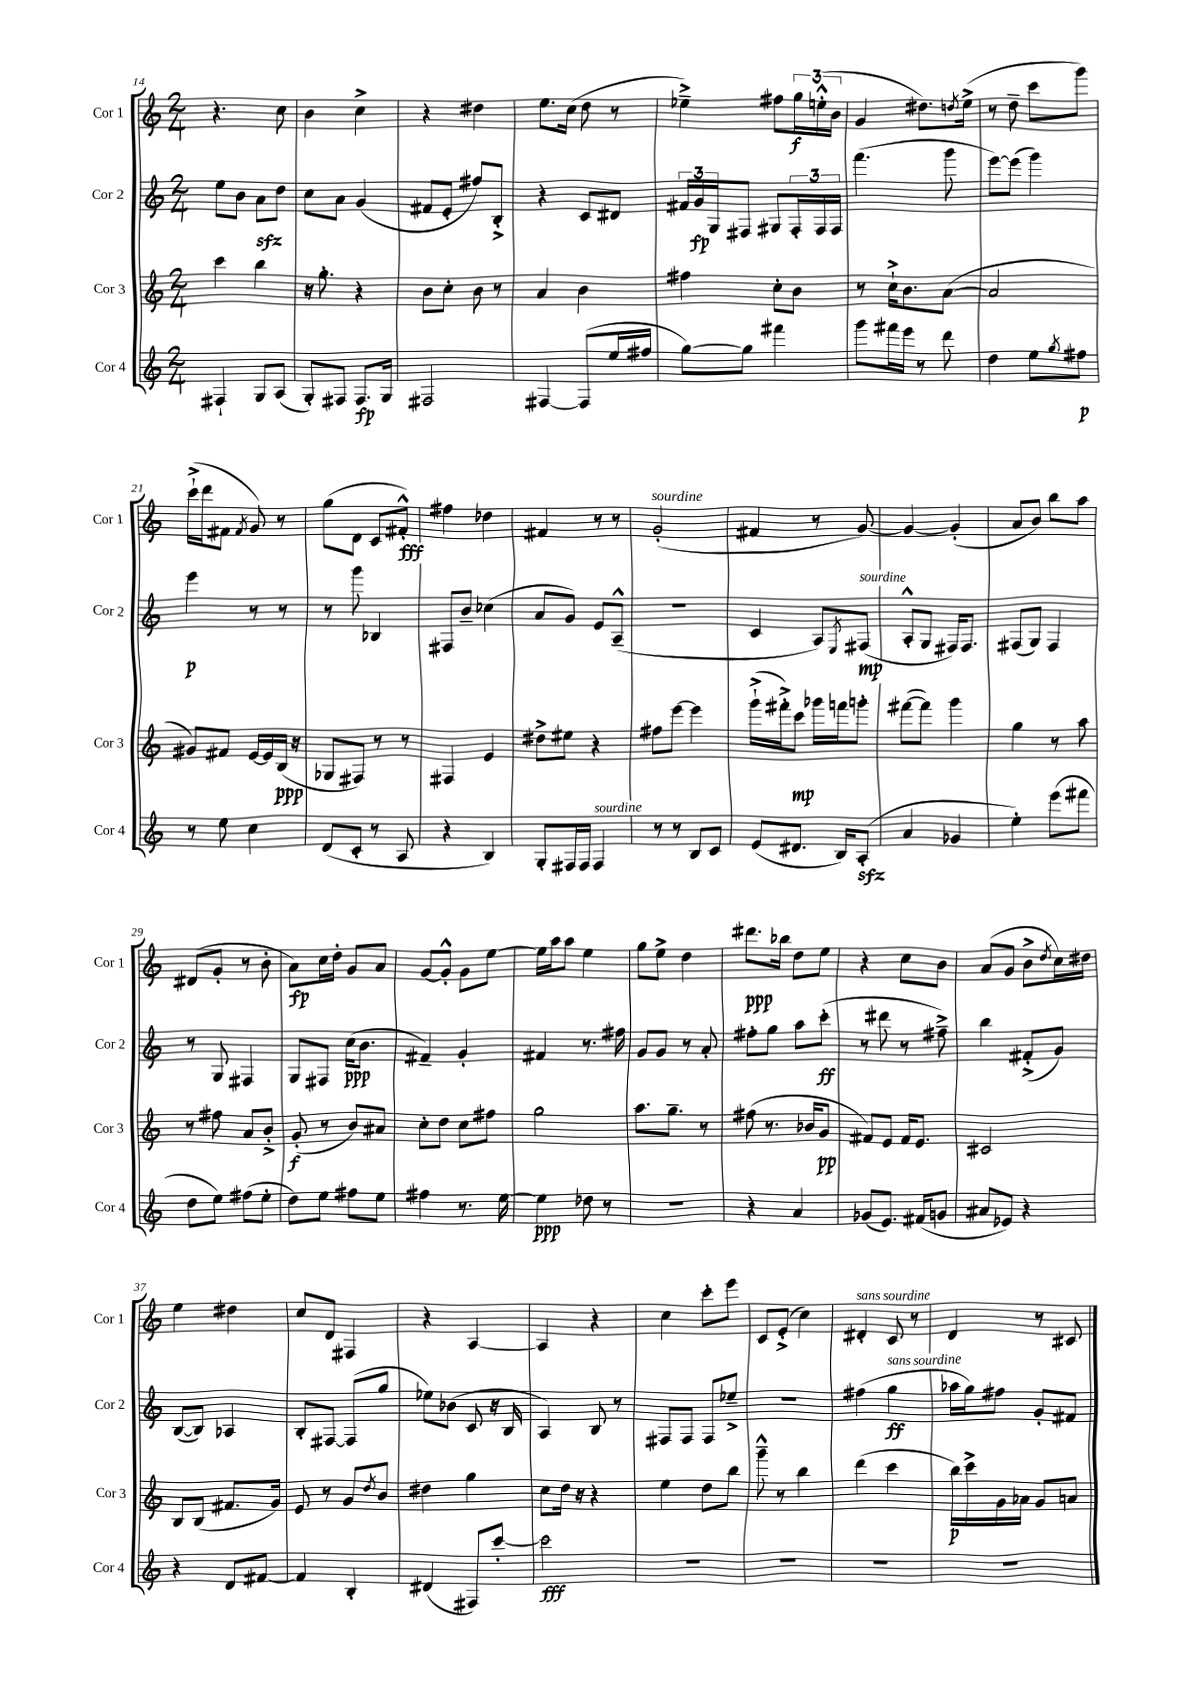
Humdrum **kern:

**kern	**kern	**kern	**kern
*staff4	*staff3	*staff2	*staff1
*clefG2	*clefG2	*clefG2	*clefG2
*k[]	*k[]	*k[]	*k[]
*M2/4	*M2/4	*M2/4	*M2/4
4F#`	4ccc	8ee	4.r
.	.	8b	.
8G	4bb	8a	.
(8A	.	8dd	8cc
=	=	=	=
8G')	16r	8cc	4b
.	8.gg'	.	.
8F#	.	8a	.
8.F#	4r	(4g	4cc^
16G	.	.	.
=	=	=	=
2F#	8b	8f#	4r
.	8cc'	8e'	.
.	8b	8ff#)	4dd#
.	8r	8B'^	.
=	=	=	=
[4F#	4a	4r	8.ee
.	.	.	(16cc
(8F#]	4b	8c	8dd
16ee	.	8d#	8r
16ff#	.	.	.
=	=	=	=
[8gg)	4ff#	24f#	4ee-~^)
.	.	24g	.
.	.	24G	.
8gg]	.	8F#	.
4fff#	8cc'	8G#	8ff#
.	8b	24F#'	24gg
.	.	24F#	(24ee'^^
.	.	24F#	24b
=	=	=	=
8ggg	8r	(4.fff	4g
16fff#	16cc`^	.	.
16eee	8.b	.	.
8r	.	.	8.dd#)
8ddd	([8a	8ggg	.
.	.	.	8qdd
.	.	.	(16ee^
=	=	=	=
4dd	2a]	[8eee)	8r
.	.	(8eee]	8dd~
8ee	.	4ggg)	8ccc
8qgg	.	.	.
8ff#	.	.	8ggg)
=	=	=	=
8r	8g#)	4eee	(16ccc`^
.	.	.	16ddd
8ee	8f#	.	8f#
.	.	.	8qf#
4cc	[16e	8r	8g)
.	16e]	.	.
.	(16B	8r	8r
.	16r	.	.
=	=	=	=
(8d	8G-	8r	(8gg
8c'	8F#)	8ggg	8d
8r	8r	4B-	8c
8A	8r	.	8f#'^^)
=	=	=	=
4r	4F#	8F#	4ff#
.	.	8b~	.
4B)	4e	(4cc-	4dd-
=	=	=	=
8G'	8dd#^	8a	4f#
16F#	8ee#	8g)	.
16F#	.	.	.
4F#	4r	8e	8r
.	.	(8A~^^	8r
=	=	=	=
8r	8ff#	2r	(2g'
8r	[8eee	.	.
8B	4eee]	.	.
8c	.	.	.
=	=	=	=
(8e	(16ggg`^	4c	4f#
.	16fff#'^)	.	.
8.d#	8ccc	.	.
.	16ggg-	8A)	8r
16B)	16fff	.	.
.	.	8qE	.
(8A'	8ggg'	(8F#	[8g)
=	=	=	=
4a	([8fff#	8A'^^	4g_
.	8fff#])	8G	.
4g-	4ggg	16F#)	(4g']
.	.	8.F#	.
=	=	=	=
4ee')	4gg	(8F#	8a
.	.	8G)	8b)
(8eee	8r	4F#	8bb
8fff#	8aa	.	8aa
=	=	=	=
8dd	8r	8r	(8d#
8ee)	8ff#	8G	8g'
(8ff#	8a	4F#	8r
8ee'	8b'^	.	8b'
=	=	=	=
8dd)	(8g'	8G	8a)
8ee	8r	8F#	16cc
.	.	.	16dd'
8ff#	8b)	(16cc	8g
.	.	8.b	.
8ee	8a#	.	8a
=	=	=	=
4ff#	8cc'	4f#~)	[8g
.	8dd	.	8g'^^]
8.r	8cc	4g'	8g
.	8ff#	.	[8ee
[16ee	.	.	.
=	=	=	=
4ee]	2gg	4f#	16ee]
.	.	.	16aa
.	.	.	8aa
8dd-	.	8.r	4ee
8r	.	.	.
.	.	16ff#	.
=	=	=	=
2r	8.aa	8g	8gg
.	.	8g	8ee^
.	8.gg~	.	.
.	.	8r	4dd
.	8r	8a'	.
=	=	=	=
4r	(8ff#	8ff#'	8.ddd#
.	8.r	8gg	.
.	.	.	16bb-
4a	.	8aa	8dd
.	16b-	.	.
.	8g	(8ccc'	8ee
=	=	=	=
(8g-	8f#)	8r	4r
8.e)	8e	8ddd#	.
.	16f#	8r	8cc
(16f#	8.e	.	.
8g	.	8ff#~^)	8b
=	=	=	=
8a#	2c#	4bb	(8a
8e-)	.	.	8g
4r	.	(8f#'^	8b^
.	.	.	8qdd
.	.	8g)	16cc)
.	.	.	16dd#
=	=	=	=
4r	8B	([8B	4ee
.	(8B	8B])	.
8d	8.f#	4A-	4dd#
[8f#	.	.	.
.	16g)	.	.
=	=	=	=
4f#]	8e	8B'	8cc
.	8r	[8F#	8d
4B'	8g	(8F#]	4F#
.	8qdd	.	.
.	8b	8gg	.
=	=	=	=
(4d#	4dd#	8ee-)	4r
.	.	(8b-	.
8F#)	4gg	8c	[4A
[8ccc'	.	16r	.
.	.	16B	.
=	=	=	=
2ccc]	8cc	4A)	4A]
.	16dd	.	.
.	16r	.	.
.	4r	8B	4r
.	.	8r	.
=	=	=	=
2r	4ee	8F#	4cc
.	.	8F#	.
.	8dd	8F#	8ccc'
.	8bb	8ee-~^	8eee
=	=	=	=
2r	8ggg~^^	2r	8c
.	8r	.	(8e'^
.	4bb	.	4cc)
=	=	=	=
2r	(4ddd	(4ff#	4d#'
.	4ccc	4gg	8c
.	.	.	8r
=	=	=	=
2r	16bb)	16aa-	4d
.	16ccc^	16gg)	.
.	16g	8ff#	.
.	16a-	.	.
.	8g	8g'	8r
.	8a	8f#	8c#
==	==	==	==
*-	*-	*-	*-
